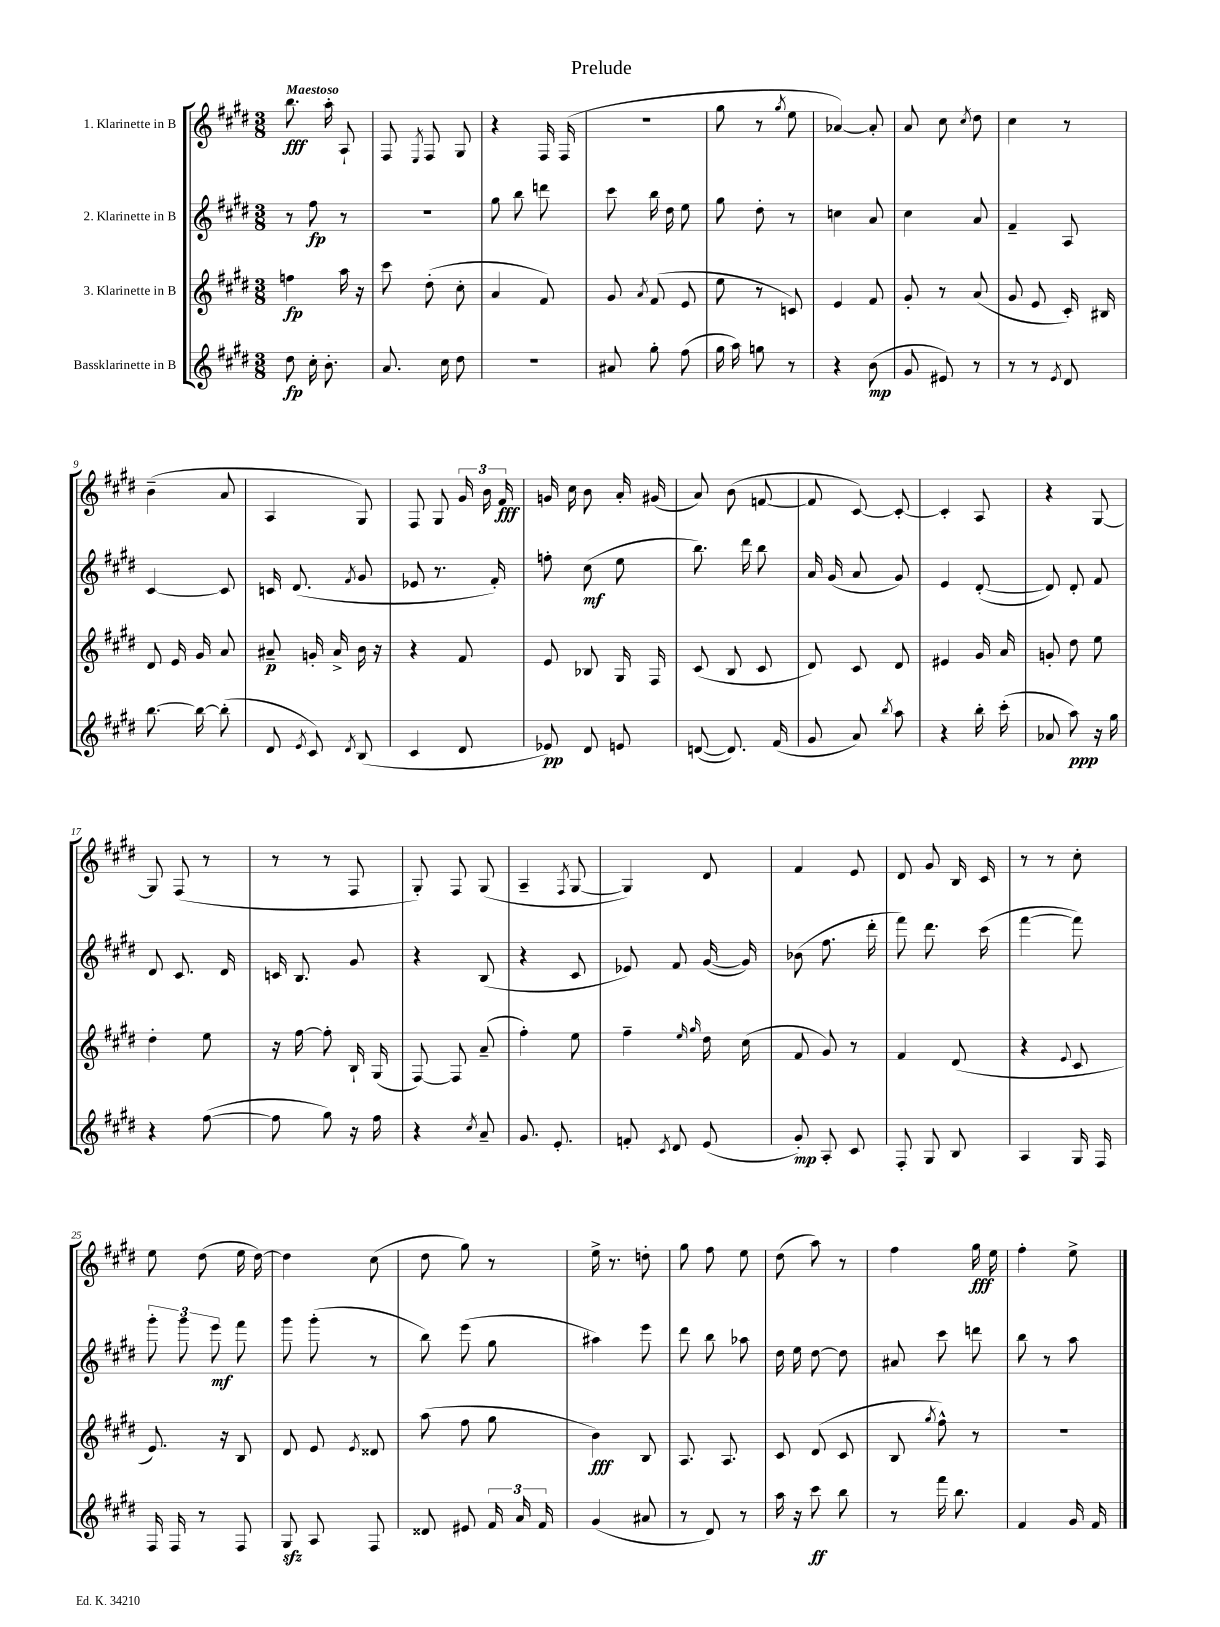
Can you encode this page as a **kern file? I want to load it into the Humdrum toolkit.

**kern	**dynam	**kern	**dynam	**kern	**dynam	**kern	**dynam
*part4	*part4	*part3	*part3	*part2	*part2	*part1	*part1
*staff4	*staff4	*staff3	*staff3	*staff2	*staff2	*staff1	*staff1
*I"Bassklarinette in B	*	*I"3. Klarinette in B	*	*I"2. Klarinette in B	*	*I"1. Klarinette in B	*
*clefG2	*	*clefG2	*	*clefG2	*	*clefG2	*
*k[f#c#g#d#]	*	*k[f#c#g#d#]	*	*k[f#c#g#d#]	*	*k[f#c#g#d#]	*
*M3/8	*	*M3/8	*	*M3/8	*	*M3/8	*
=1	=1	=1	=1	=1	=1	=1	=1
!	!	!	!	!	!	!LO:TX:a:B:t=Maestoso	!
8dd#\	fp	4ffn\	fp	8r	.	8.bb\	fff
16cc#'\	.	.	.	8ff#\	fp	.	.
8.b'\	.	.	.	.	.	16aa'\	.
.	.	16aa\	.	8r	.	8A`/	.
.	.	16r	.	.	.	.	.
=2	=2	=2	=2	=2	=2	=2	=2
8.a/	.	8ccc#\	.	4.r	.	8F#/	.
.	.	.	.	.	.	8qE/	.
.	.	(8dd#'\	.	.	.	8F#/	.
16cc#\	.	.	.	.	.	.	.
8dd#\	.	8cc#'\	.	.	.	8G#/	.
=3	=3	=3	=3	=3	=3	=3	=3
4.r	.	4a/	.	8gg#\	.	4r	.
.	.	.	.	8bb\	.	.	.
.	.	8f#/)	.	8dddn\	.	16F#/	.
.	.	.	.	.	.	(16F#/	.
=4	=4	=4	=4	=4	=4	=4	=4
8a#X/	.	8g#/	.	8ccc#\	.	4.r	.
.	.	8qa/	.	.	.	.	.
8gg#'\	.	(8f#/	.	16bb\	.	.	.
.	.	.	.	16dd#\	.	.	.
(8ff#\	.	8e/	.	8ee\	.	.	.
=5	=5	=5	=5	=5	=5	=5	=5
16gg#\	.	8ee\	.	8gg#\	.	8gg#\	.
16aa\)	.	.	.	.	.	.	.
8ggn\	.	8r	.	8dd#'\	.	8r	.
.	.	.	.	.	.	8qgg#/	.
8r	.	8cn/)	.	8r	.	8ee\	.
=6	=6	=6	=6	=6	=6	=6	=6
4r	.	4e/	.	4ccn\	.	[4a-X/)	.
(8b\	mp	8f#/	.	8a/	.	8a-'/]	.
=7	=7	=7	=7	=7	=7	=7	=7
8g#/	.	8g#'/	.	4cc#\	.	8a/	.
8e#X/)	.	8r	.	.	.	8cc#\	.
.	.	.	.	.	.	8qcc#/	.
8r	.	(8a/	.	8a/	.	8dd#\	.
=8	=8	=8	=8	=8	=8	=8	=8
8r	.	8g#/	.	4f#~/	.	4cc#\	.
8r	.	8e/	.	.	.	.	.
8qe/	.	.	.	.	.	.	.
8d#/	.	16c#'/)	.	8A/	.	8r	.
.	.	16B#X/	.	.	.	.	.
!!LO:LB:g=z
=9	=9	=9	=9	=9	=9	=9	=9
[8.bb\	.	8d#/	.	[4c#/	.	(4b~\	.
.	.	16e/	.	.	.	.	.
16bb\_	.	16g#/	.	.	.	.	.
(8bb'\]	.	8a/	.	8c#/]	.	8a/	.
=10	=10	=10	=10	=10	=10	=10	=10
8d#/	.	8a#X~/	p	16cn/	.	4A/	.
.	.	.	.	(8.d#/	.	.	.
8qe/	.	.	.	.	.	.	.
8c#/)	.	16gn'/	.	.	.	.	.
.	.	16a#^/	.	.	.	.	.
8qd#/	.	.	.	8qf#/	.	.	.
(8B/	.	16b\	.	8g#/	.	8G#/)	.
.	.	16r	.	.	.	.	.
=11	=11	=11	=11	=11	=11	=11	=11
4c#/	.	4r	.	8e-X/	.	8F#/	.
.	.	.	.	8.r	.	8G#/	.
8d#/	.	8f#/	.	.	.	24g#/	.
.	.	.	.	.	.	24b\	.
.	.	.	.	16f#'/)	.	.	.
.	.	.	.	.	.	24f#/	fff
=12	=12	=12	=12	=12	=12	=12	=12
8e-X/)	pp	8e/	.	8ffn'\	.	16gn/	.
.	.	.	.	.	.	16cc#\	.
8d#/	.	8B-X/	.	(8cc#\	mf	8b\	.
8en/	.	16G#/	.	8ee\	.	16a'/	.
.	.	16F#/	.	.	.	(16g#X/	.
=13	=13	=13	=13	=13	=13	=13	=13
([8dn/	.	(8c#/	.	8.bb\)	.	8a/)	.
8.d/])	.	8B/	.	.	.	(8b\	.
.	.	.	.	16ddd#\	.	.	.
.	.	8c#/	.	8bb\	.	[8fn/	.
(16f#/	.	.	.	.	.	.	.
=14	=14	=14	=14	=14	=14	=14	=14
8g#/	.	8d#/)	.	16a/	.	8f/]	.
.	.	.	.	(16g#/	.	.	.
8a/)	.	8c#/	.	8a/	.	[8c#/)	.
8qbb/	.	.	.	.	.	.	.
8aa\	.	8d#/	.	8g#/)	.	8c#'/_	.
=15	=15	=15	=15	=15	=15	=15	=15
4r	.	4e#X/	.	4e/	.	4c#'/]	.
16bb'\	.	16g#/	.	([8d#'/	.	8A/	.
(16ccc#'\	.	16a/	.	.	.	.	.
=16	=16	=16	=16	=16	=16	=16	=16
8a-X/	.	8gn'/	.	8d#/])	.	4r	.
8aa\)	ppp	8dd#\	.	8d#'/	.	.	.
16r	.	8ee\	.	8f#/	.	[8G#/	.
16gg#\	.	.	.	.	.	.	.
!!LO:LB:g=z
=17	=17	=17	=17	=17	=17	=17	=17
4r	.	4dd#'\	.	8d#/	.	8G#/]	.
.	.	.	.	8.c#/	.	(8F#/	.
([8ff#\	.	8ee\	.	.	.	8r	.
.	.	.	.	16d#/	.	.	.
=18	=18	=18	=18	=18	=18	=18	=18
8ff#\]	.	16r	.	16cn/	.	8r	.
.	.	[16ff#\	.	8.B/	.	.	.
8gg#\)	.	8ff#'\]	.	.	.	8r	.
16r	.	16B`/	.	8g#/	.	8F#/	.
16ff#\	.	(16G#/	.	.	.	.	.
=19	=19	=19	=19	=19	=19	=19	=19
4r	.	[8F#/)	.	4r	.	8G#'/)	.
.	.	8F#/]	.	.	.	8F#/	.
8qcc#/	.	.	.	.	.	.	.
8a~/	.	(8a~/	.	(8B/	.	(8G#/	.
=20	=20	=20	=20	=20	=20	=20	=20
8.g#/	.	4ff#'\)	.	4r	.	4A~/	.
8.e'/	.	.	.	.	.	.	.
.	.	.	.	.	.	8qF#/	.
.	.	8ee\	.	8c#/	.	[8G#/	.
=21	=21	=21	=21	=21	=21	=21	=21
8fn'/	.	4ff#~\	.	8e-X/)	.	4G#/])	.
8qc#/	.	.	.	.	.	.	.
8d#/	.	.	.	8f#/	.	.	.
.	.	16qqee/	.	.	.	.	.
.	.	16qqgg#/	.	.	.	.	.
(8e/	.	16dd#\	.	([16g#/	.	8d#/	.
.	.	(16cc#\	.	16g#/])	.	.	.
=22	=22	=22	=22	=22	=22	=22	=22
8g#'/)	mp	8f#/	.	(8b-X\	.	4f#/	.
8A'/	.	8g#/)	.	8.ff#\	.	.	.
8c#/	.	8r	.	.	.	8e/	.
.	.	.	.	16ddd#'\	.	.	.
=23	=23	=23	=23	=23	=23	=23	=23
8F#'/	.	4f#/	.	8fff#\)	.	8d#/	.
8G#/	.	.	.	8.ddd#\	.	8g#/	.
8B/	.	(8d#/	.	.	.	16B/	.
.	.	.	.	(16ccc#\	.	16c#/	.
=24	=24	=24	=24	=24	=24	=24	=24
4A/	.	4r	.	[4fff#\	.	8r	.
.	.	.	.	.	.	8r	.
.	.	8qqe/	.	.	.	.	.
16G#/	.	8c#/	.	8fff#\])	.	8cc#'\	.
16F#/	.	.	.	.	.	.	.
!!LO:LB:g=z
=25	=25	=25	=25	=25	=25	=25	=25
16F#/	.	8.e/)	.	12ggg#'\	.	8ee\	.
16F#/	.	.	.	.	.	.	.
.	.	.	.	12ggg#\	.	.	.
8r	.	.	.	.	.	(8dd#\	.
.	.	.	.	12eee\	mf	.	.
.	.	16r	.	.	.	.	.
8F#/	.	8B/	.	8fff#\	.	16ee\	.
.	.	.	.	.	.	[16dd#\)	.
=26	=26	=26	=26	=26	=26	=26	=26
8G#zz/	.	8d#/	.	8ggg#\	.	4dd#\]	.
8A/	.	8e/	.	(8ggg#'\	.	.	.
.	.	8qe/	.	.	.	.	.
8F#/	.	8d##X/	.	8r	.	(8cc#\	.
=27	=27	=27	=27	=27	=27	=27	=27
8d##X/	.	(8aa\	.	8bb\)	.	8dd#\	.
8e#X/	.	8ff#\	.	(8eee\	.	8gg#\)	.
24f#/	.	8gg#\	.	8gg#\	.	8r	.
24a/	.	.	.	.	.	.	.
24f#/	.	.	.	.	.	.	.
=28	=28	=28	=28	=28	=28	=28	=28
(4g#/	.	4b\)	fff	4aa#X\)	.	16ee^\	.
.	.	.	.	.	.	8.r	.
8a#X/	.	8B/	.	8eee\	.	8ddn'\	.
=29	=29	=29	=29	=29	=29	=29	=29
8r	.	8.A/	.	8ddd#\	.	8gg#\	.
8d#/)	.	.	.	8bb\	.	8ff#\	.
.	.	8.A/	.	.	.	.	.
8r	.	.	.	8aa-X\	.	8ee\	.
=30	=30	=30	=30	=30	=30	=30	=30
16aa\	.	8c#/	.	16dd#\	.	(8dd#\	.
16r	.	.	.	16ee\	.	.	.
8ccc#\	ff	(8d#/	.	[8dd#\	.	8aa\)	.
8bb\	.	8c#/	.	8dd#\]	.	8r	.
=31	=31	=31	=31	=31	=31	=31	=31
8r	.	8B/	.	8a#X/	.	4ff#\	.
.	.	8qgg#/	.	.	.	.	.
16fff#\	.	8ff#^^\)	.	8ccc#\	.	.	.
8.bb\	.	.	.	.	.	.	.
.	.	8r	.	8dddn\	.	16gg#\	fff
.	.	.	.	.	.	16ee\	.
=32	=32	=32	=32	=32	=32	=32	=32
4f#/	.	4.r	.	8bb\	.	4ff#'\	.
.	.	.	.	8r	.	.	.
16g#/	.	.	.	8aa\	.	8ee^\	.
16f#/	.	.	.	.	.	.	.
==	==	==	==	==	==	==	==
*-	*-	*-	*-	*-	*-	*-	*-
